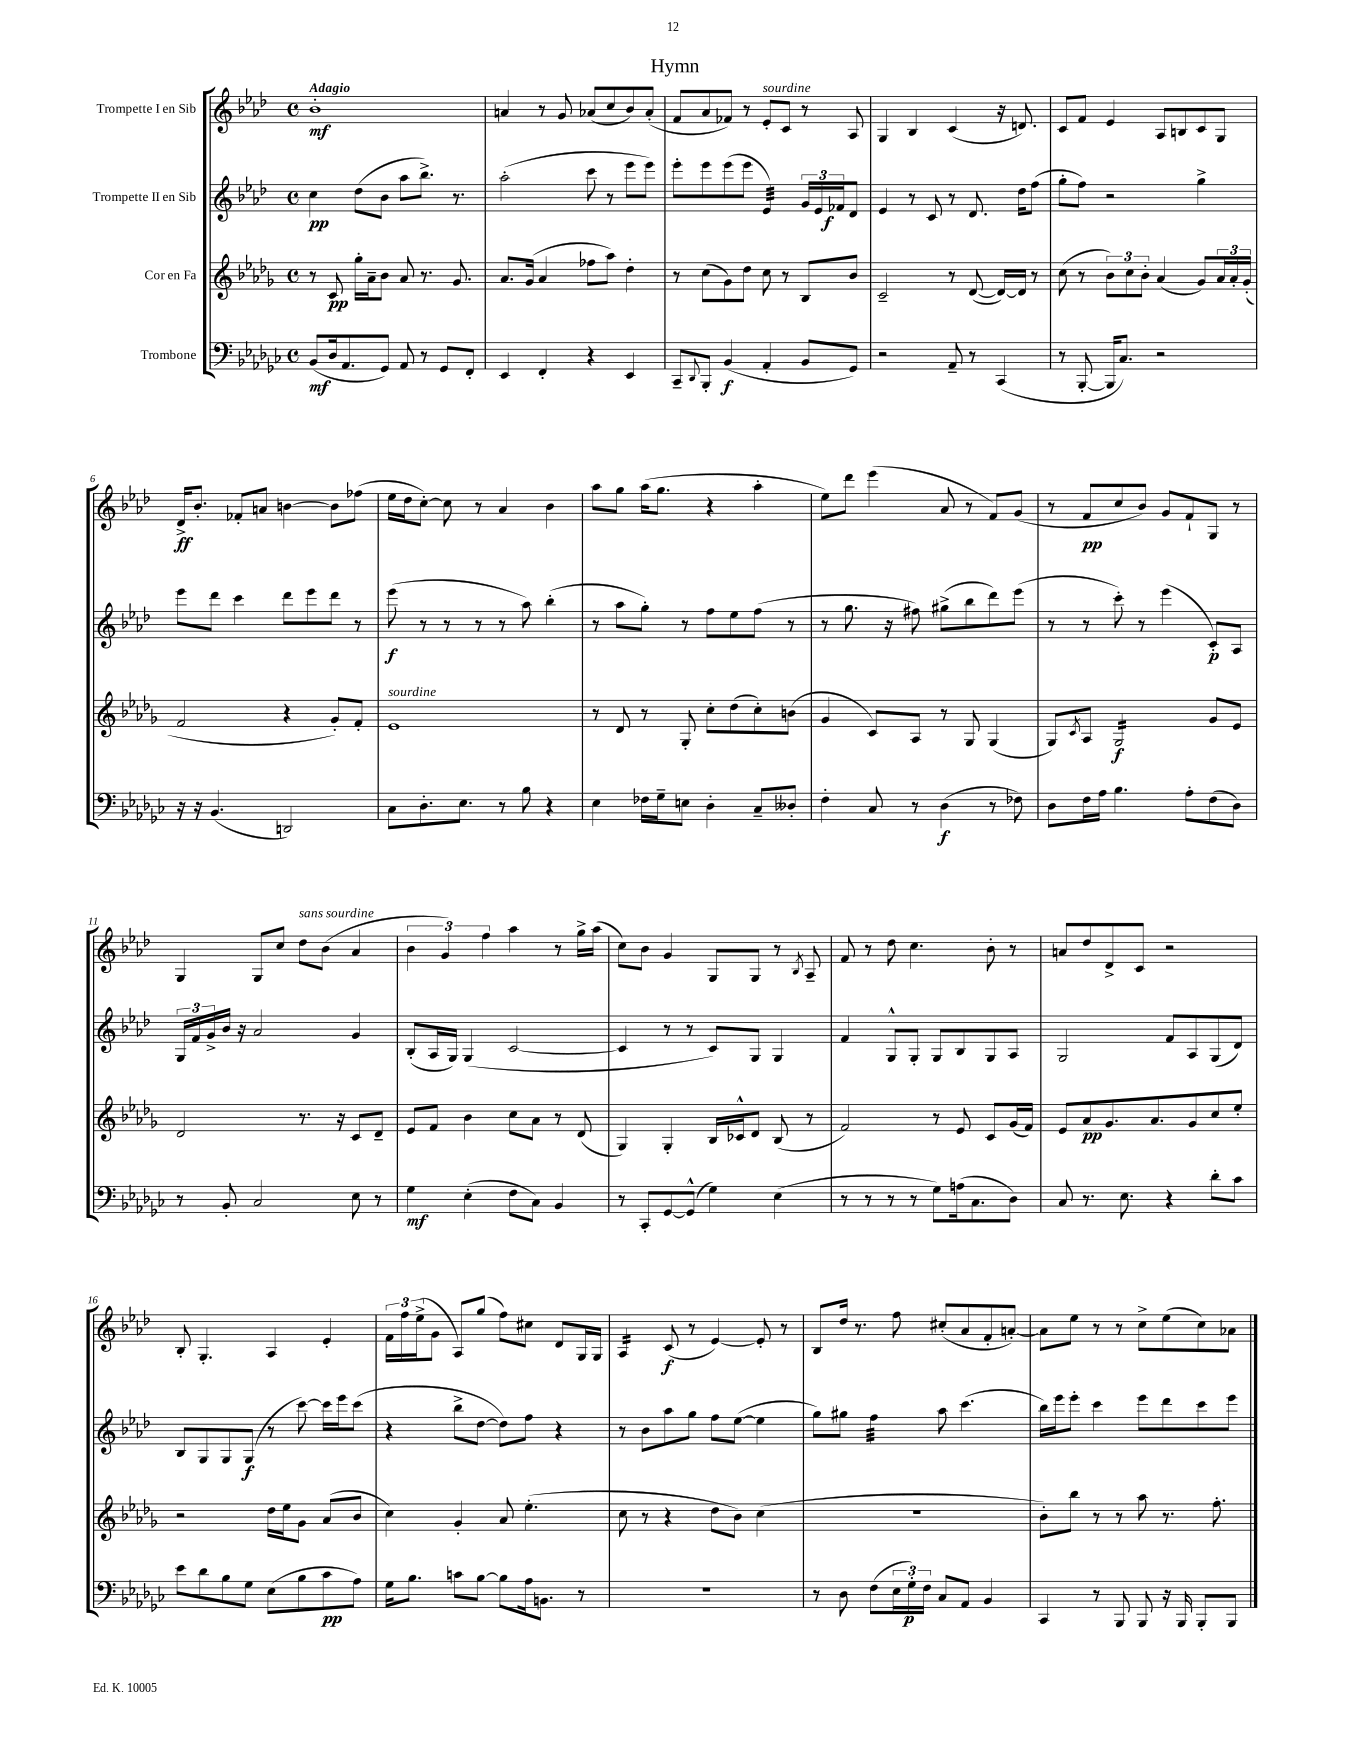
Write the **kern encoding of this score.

**kern	**kern	**kern	**kern
*staff4	*staff3	*staff2	*staff1
*clefF4	*clefG2	*clefG2	*clefG2
*k[b-e-a-d-g-c-]	*k[b-e-a-d-g-]	*k[b-e-a-d-]	*k[b-e-a-d-]
*M4/4	*M4/4	*M4/4	*M4/4
*met(c)	*met(c)	*met(c)	*met(c)
(8BB-	8r	4cc	1b-'
16D-	8c	.	.
8.AA-	.	.	.
.	16gg-'	(8dd-	.
.	16a-~	.	.
8GG-)	8b-	8b-	.
8AA-	8a-	8aa-	.
8r	8.r	8.bb-^)	.
8GG-	.	.	.
.	8.g-	8.r	.
8FF'	.	.	.
=	=	=	=
4EE-	8.a-	(2aa-'	4a
.	(16g-	.	.
4FF'	4a-	.	8r
.	.	.	8g
4r	8ff-	8ccc	(8a-
.	8aa-)	8r	8cc
4EE-	4dd-'	8eee-	8b-)
.	.	8eee-)	(8a-'
=	=	=	=
8CC-~	8r	8eee-'	8f
8qqDD-	.	.	.
8BBB-'	(8cc	8eee-	8a-
(4BB-	8g-)	(8eee-	8f-)
.	8dd-	8eee-	8r
4AA-'	8cc	4e-)	8e-'
.	8r	.	8c
8BB-	8B-	24g	8r
.	.	24e-	.
.	.	24f-	.
8GG-)	8b-	8d-	8A-
=	=	=	=
2r	2c~	4e-	4G
.	.	8r	4B-
.	.	8c	.
8AA-~	8r	8r	(4c
8r	([8d-	8.d-	.
(4CC-	16d-_)	.	16r
.	16d-]	16dd-	8.d)
.	8r	(8ff	.
=	=	=	=
8r	(8cc	8gg'	8c
[8BBB-'	8r	8ff)	8f
16BBB-]	12b-)	2r	4e-
8.C-)	.	.	.
.	12cc	.	.
.	12b-'	.	.
2r	(4a-	.	8A-
.	.	.	8B
.	8g-)	4gg^	8c
.	24a-	.	8G
.	24a-'	.	.
.	(24g-'	.	.
=	=	=	=
16r	2f	8eee-	16d-^
16r	.	.	8.b-'
(4.BB-	.	8ddd-	.
.	.	4ccc	8f-'
.	.	.	8a
2DD)	4r	8ddd-	[4b
.	.	8eee-	.
.	8g-')	8ddd-	8b]
.	8f'	8r	(8ff-
=	=	=	=
8C-	1e-	(8eee-	16ee-
.	.	.	16dd-
8.D-'	.	8r	[8cc')
.	.	8r	8cc]
8.E-	.	.	.
.	.	8r	8r
8r	.	8r	4a-
8B-	.	8aa-)	.
4r	.	(4bb-'	4b-
=	=	=	=
4E-	8r	8r	8aa-
.	8d-	8aa-	8gg
16F-	8r	8gg')	(16aa-
16G-~	.	.	8.gg
8E	8G-'	8r	.
4D-'	8cc'	8ff	4r
.	(8dd-	8ee-	.
8C-~	8cc')	(8ff	4aa-'
8D--'	(8b	8r	.
=	=	=	=
4F'	4g-	8r	8ee-)
.	.	8.gg	8ddd-
8C-	8c)	.	(4eee-
.	.	16r	.
8r	8A-	8ff#)	.
(4D-	8r	(8gg#^	8a-
.	8G-	8bb-	8r
8r	(4G-	8ddd-)	8f)
8F-)	.	(8eee-	(8g
=	=	=	=
8D-	8G-)	8r	8r
.	8qc	.	.
16F	8A-	8r	8f
16A-	.	.	.
4.B-	2G-	8ccc')	8cc
.	.	8r	8b-)
.	.	(4eee-	8g
8A-'	.	.	8f`
(8F	8g-	8c')	8G
8D-)	8e-	8A-	8r
=	=	=	=
8r	2d-	24G	4G
.	.	24f	.
.	.	24g^	.
8BB-'	.	16b-	.
.	.	16r	.
2C-	.	2a-	8G
.	.	.	8cc
.	8.r	.	8dd-
.	.	.	(8b-
.	16r	.	.
8E-	8c	4g	4a-
8r	8d-~	.	.
=	=	=	=
4G-	8e-	(8B-'	6b-
.	8f	16A-	.
.	.	.	6g)
.	.	16G)	.
(4E-'	4b-	(4G	.
.	.	.	6ff
8F	8cc	[2c	4aa-
8C-)	8a-	.	.
4BB-	8r	.	8r
.	(8d-	.	16gg^
.	.	.	(16aa-
=	=	=	=
8r	4G-)	4c]	8cc)
8CC-'	.	.	8b-
[8GG-	4G-'	8r	4g
(8GG-^^]	.	8r	.
4G-)	16B-	8c)	8G
.	16c-^^	.	.
.	8d-	8G	8G
(4E-	(8B-	4G	8r
.	.	.	8qB-
.	8r	.	8A-~
=	=	=	=
8r	2f)	4f	8f
8r	.	.	8r
8r	.	8G^^	8dd-
8r	.	8G'	4.cc
8G-)	8r	8G	.
(16A	8e-	8B-	.
8.C-	.	.	.
.	8c	8G	8b-'
8D-)	(16g-	8A-	8r
.	16f)	.	.
=	=	=	=
8C-	8e-	2G	8a
8.r	8a-	.	8dd-
.	8.g-	.	8d-^
8.E-	.	.	.
.	.	.	8c
.	8.a-	.	.
4r	.	8f	2r
.	8g-	8A-	.
8d-'	8cc	(8G	.
8c-	8ee-'	8d-)	.
=	=	=	=
8e-	2r	8B-	8B-'
8d-	.	8G	4.G'
8B-	.	8G	.
8G-	.	(8G	.
(8E-	16dd-	8r	4A-
.	16ee-	.	.
8B-	8g-	[8ccc)	.
8c-	(8a-	16ccc]	4e-'
.	.	16eee-	.
8A-)	8b-	(8ccc	.
=	=	=	=
16G-	4cc)	4r	24f
.	.	.	24ff
8.B-	.	.	.
.	.	.	(24ee-^
.	.	.	8g
8c	4g-'	8bb-^	8A-)
[8B-	.	[8dd-	(8gg
8B-]	8a-	8dd-])	8ff)
16A-	(4.ee-'	8ff	8cc#
8.BB	.	.	.
.	.	4r	8d-
8r	.	.	16G
.	.	.	16G
=	=	=	=
1r	8cc	8r	4A-
.	8r	8b-	.
.	4r	8aa-	(8c
.	.	8gg	8r
.	8dd-	8ff	[4e-)
.	8b-)	([8ee-	.
.	(4cc	4ee-]	8e-']
.	.	.	8r
=	=	=	=
8r	1r	8gg)	8B-
8D-	.	8gg#	16dd-
.	.	.	8.r
(8F	.	4ff	.
24E-	.	.	8ff
24G-')	.	.	.
24F	.	.	.
8C-	.	8aa-	(8cc#'
8AA-	.	(4.ccc	8a-
4BB-	.	.	8f'
.	.	.	[8a')
=	=	=	=
4CC-	8b-')	16bb-)	8a]
.	.	16eee-	.
.	8bb-	8eee-'	8ee-
8r	8r	4ccc	8r
8BBB-	8r	.	8r
8BBB-	8aa-	8eee-	8cc^
16r	8.r	8ddd-	(8ee-
16BBB-	.	.	.
8BBB-'	.	8ccc	8cc)
.	8.ff'	.	.
8BBB-	.	8eee-	8a-
==	==	==	==
*-	*-	*-	*-
